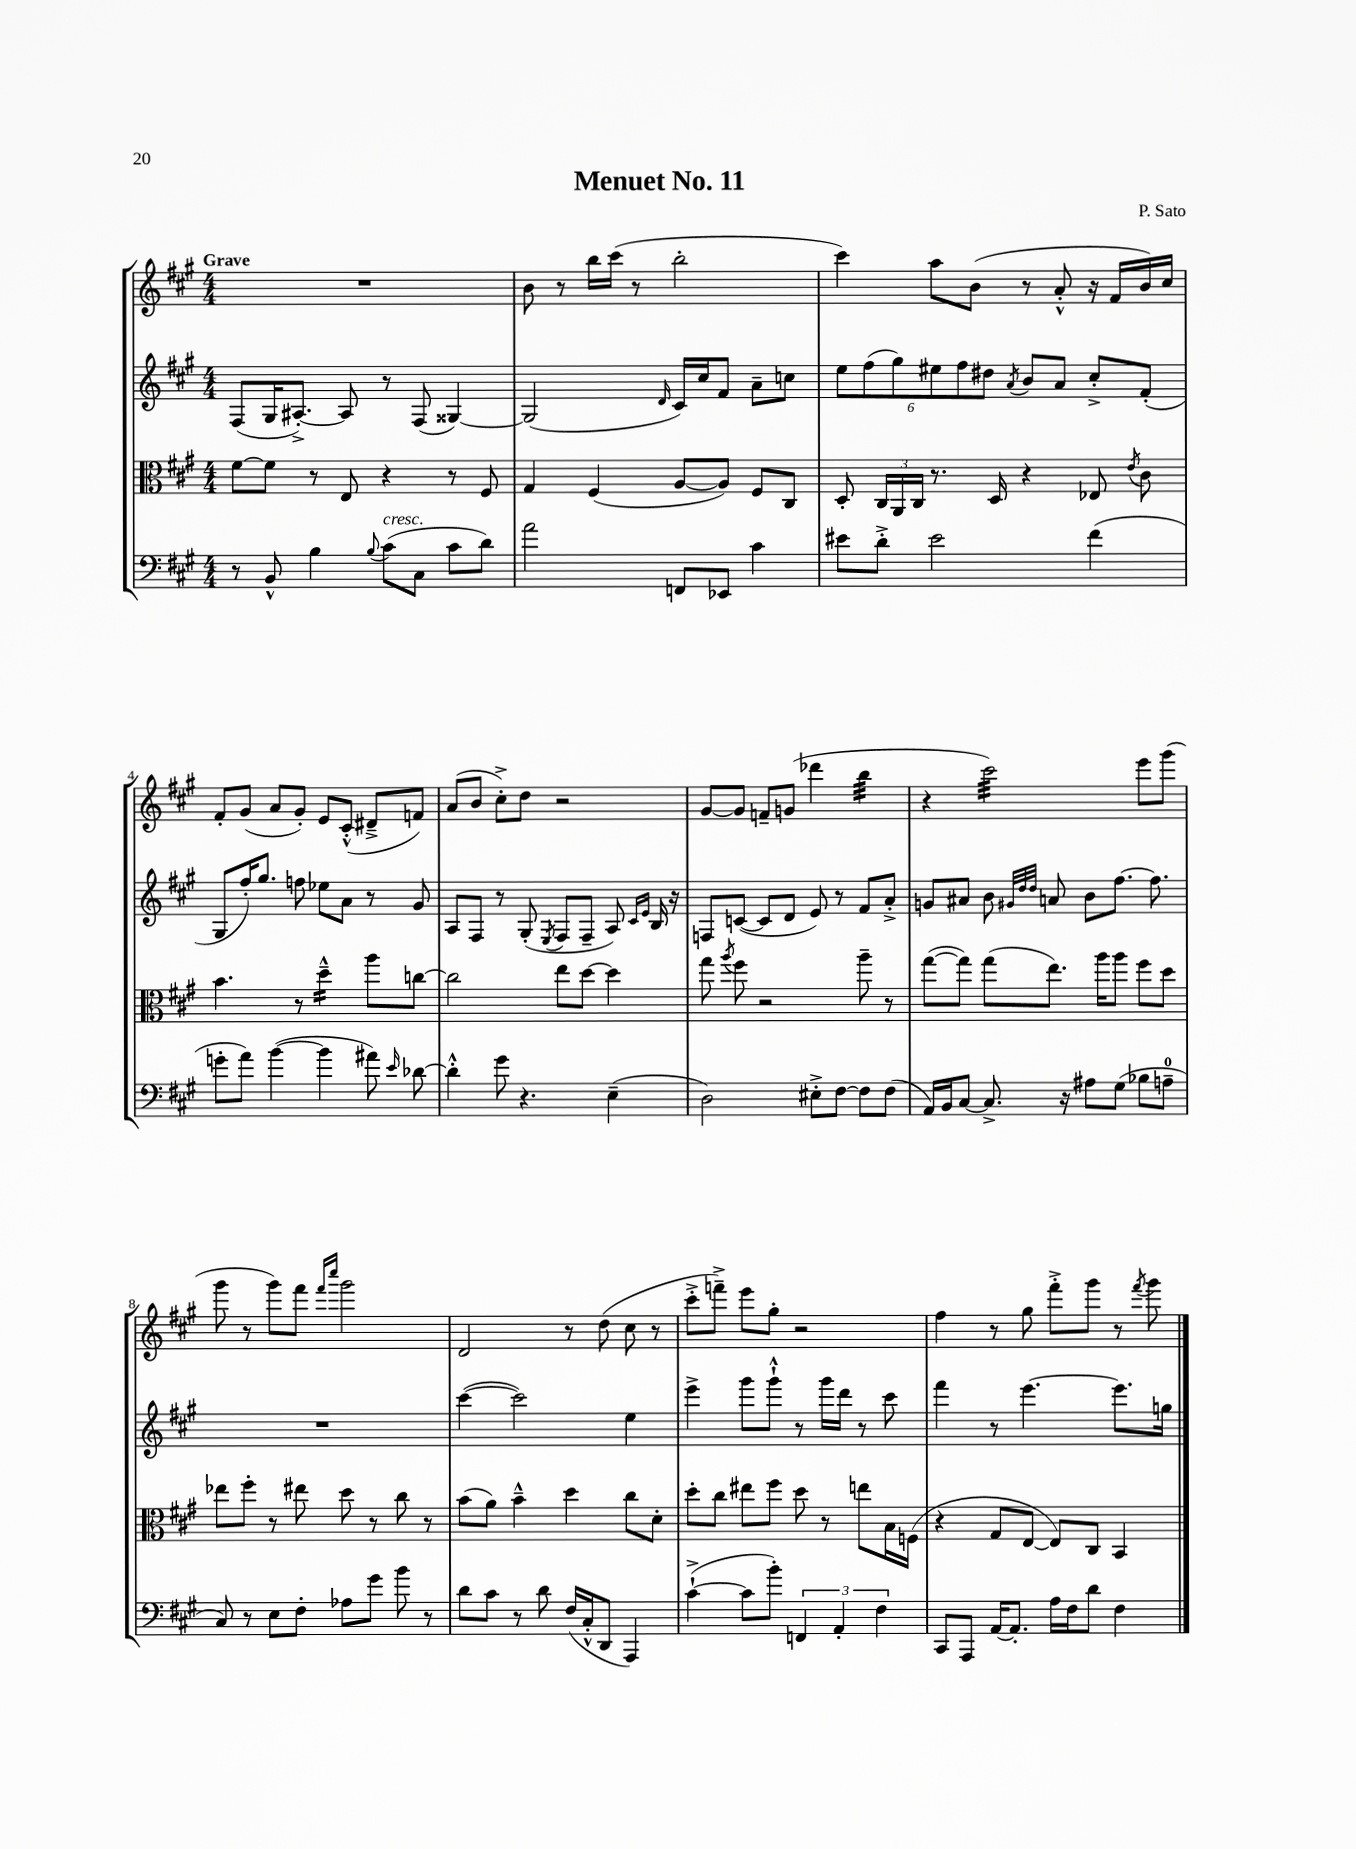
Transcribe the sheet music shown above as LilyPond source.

\header { title = "Menuet No. 11" composer = "P. Sato" }
<<
\new StaffGroup <<
\new Staff = "s0" {
    \clef treble \key a \major \numericTimeSignature \time 4/4 \tempo "Grave"
    \autoBeamOff R1 |
    b'8 r8 b''16[ cis'''16]( r8 b''2-. |
    cis'''4) a''8[ b'8]( r8 a'8-.-^ r16 fis'16[ b'16) cis''16] |
    fis'8[-. gis'8]( a'8[ gis'8]-.) e'8[ cis'8]-.-^( dis'8[---> f'8]) |
    a'8[( b'8] cis''8[-.->) d''8] r2 |
    gis'8[~ gis'8] f'8[-- g'8]( des'''4 b''4:32 |
    r4 cis'''2:32) e'''8[ gis'''8]( |
    gis'''8 r8 gis'''8[) fis'''8] \grace { fis'''16[ cis''''16] } gis'''2 |
    d'2 r8 d''8( cis''8 r8 |
    cis'''8[-.-> f'''8]--->) e'''8[ gis''8]-. r2 |
    fis''4 r8 gis''8 fis'''8[-.-> gis'''8] r8 \acciaccatura { fis'''8 } gis'''8 \bar "|." |
}
\new Staff = "s1" {
    \clef treble \key a \major \numericTimeSignature \time 4/4
    \autoBeamOff fis8[( gis16 ais8.]~-.->) ais8 r8 fis8( gisis4~) |
    gisis2( \grace { d'16 } cis'16[) cis''16 fis'8] a'8[-- c''8] |
    \tuplet 6/4 { e''8[ fis''8( gis''8) eis''8 fis''8 dis''8] } \acciaccatura { a'8 } b'8[ a'8] cis''8[-.-> fis'8]-.( |
    gis8[ fis''16-.) gis''8.] f''8 ees''8[ a'8] r8 gis'8 |
    a8[ fis8] r8 gis8-.( \acciaccatura { e8 } fis8[ fis8]-- a8) \grace { cis'16[ e'16] } b16 r16 |
    f8[ c'8]~( c'8[ d'8] e'8) r8 fis'8[ a'8]-.-> |
    g'8[ ais'8] b'8 \grace { gis'32[ d''32 d''32] } a'8 b'8[ fis''8.]~ fis''8. |
    R1 |
    cis'''4~( cis'''2) e''4 |
    e'''4-> gis'''8[ gis'''8]-!-^ r8 gis'''16[ d'''16] r8 cis'''8 |
    fis'''4 r8 e'''4.~ e'''8.[ g''16] \bar "|." |
}
\new Staff = "s2" {
    \clef alto \key a \major \numericTimeSignature \time 4/4
    \autoBeamOff fis'8[~ fis'8] r8 e8 r4 r8 fis8 |
    gis4 fis4( a8[~ a8]) fis8[ cis8] |
    d8-. \tuplet 3/2 { cis16[ a,16 cis16] } r8. d16 r4 ees8 \acciaccatura { e'8 } cis'8 |
    b'4. r8 d''4:16---^ a''8[ c''8]~ |
    c''2 e''8[ d''8]~ d''4 |
    gis''8 \acciaccatura { a''8 } fis''8 r2 a''8-- r8 |
    gis''8[~( gis''8]) gis''8[( e''8.]) a''16[ a''8] fis''8[ d''8] |
    ees''8[ fis''8]-. r8 eis''8 d''8 r8 cis''8 r8 |
    b'8[( a'8]) b'4---^ d''4 cis''8[ d'8]-. |
    d''8[-. cis''8] eis''8[ fis''8] d''8 r8 e''8[ b16 f16]( |
    r4 gis8[ e8]~ e8[) cis8] b,4 \bar "|." |
}
\new Staff = "s3" {
    \clef bass \key a \major \numericTimeSignature \time 4/4
    \autoBeamOff r8 b,8-^ b4 \appoggiatura { b8 } cis'8[^\markup { \italic "cresc." }( cis8] cis'8[ d'8]) |
    a'2 f,8[ ees,8] cis'4 |
    eis'8[ d'8]-.-> eis'2 fis'4( |
    g'8[-. a'8]) b'4~( b'4 ais'8) \grace { e'16 } des'8~ |
    des'4-.-^ gis'8 r4. e4--( |
    d2) eis8[-.-> fis8]~ fis8[ fis8]( |
    a,16[) b,16 cis8]~ cis8.-> r16 ais8[ gis8]( bes8[ a8]-0-- |
    cis8) r8 e8[ fis8]-. aes8[ gis'8] b'8 r8 |
    d'8[ cis'8] r8 d'8 fis16[( cis16-.-^ d,8] a,,4) |
    cis'4~-!->( cis'8[ b'8]-.) \tuplet 3/2 { f,4 a,4-. fis4 } |
    cis,8[ a,,8] a,16[~ a,8.]-. a16[ fis16 d'8] fis4 \bar "|." |
}
>>
>>
